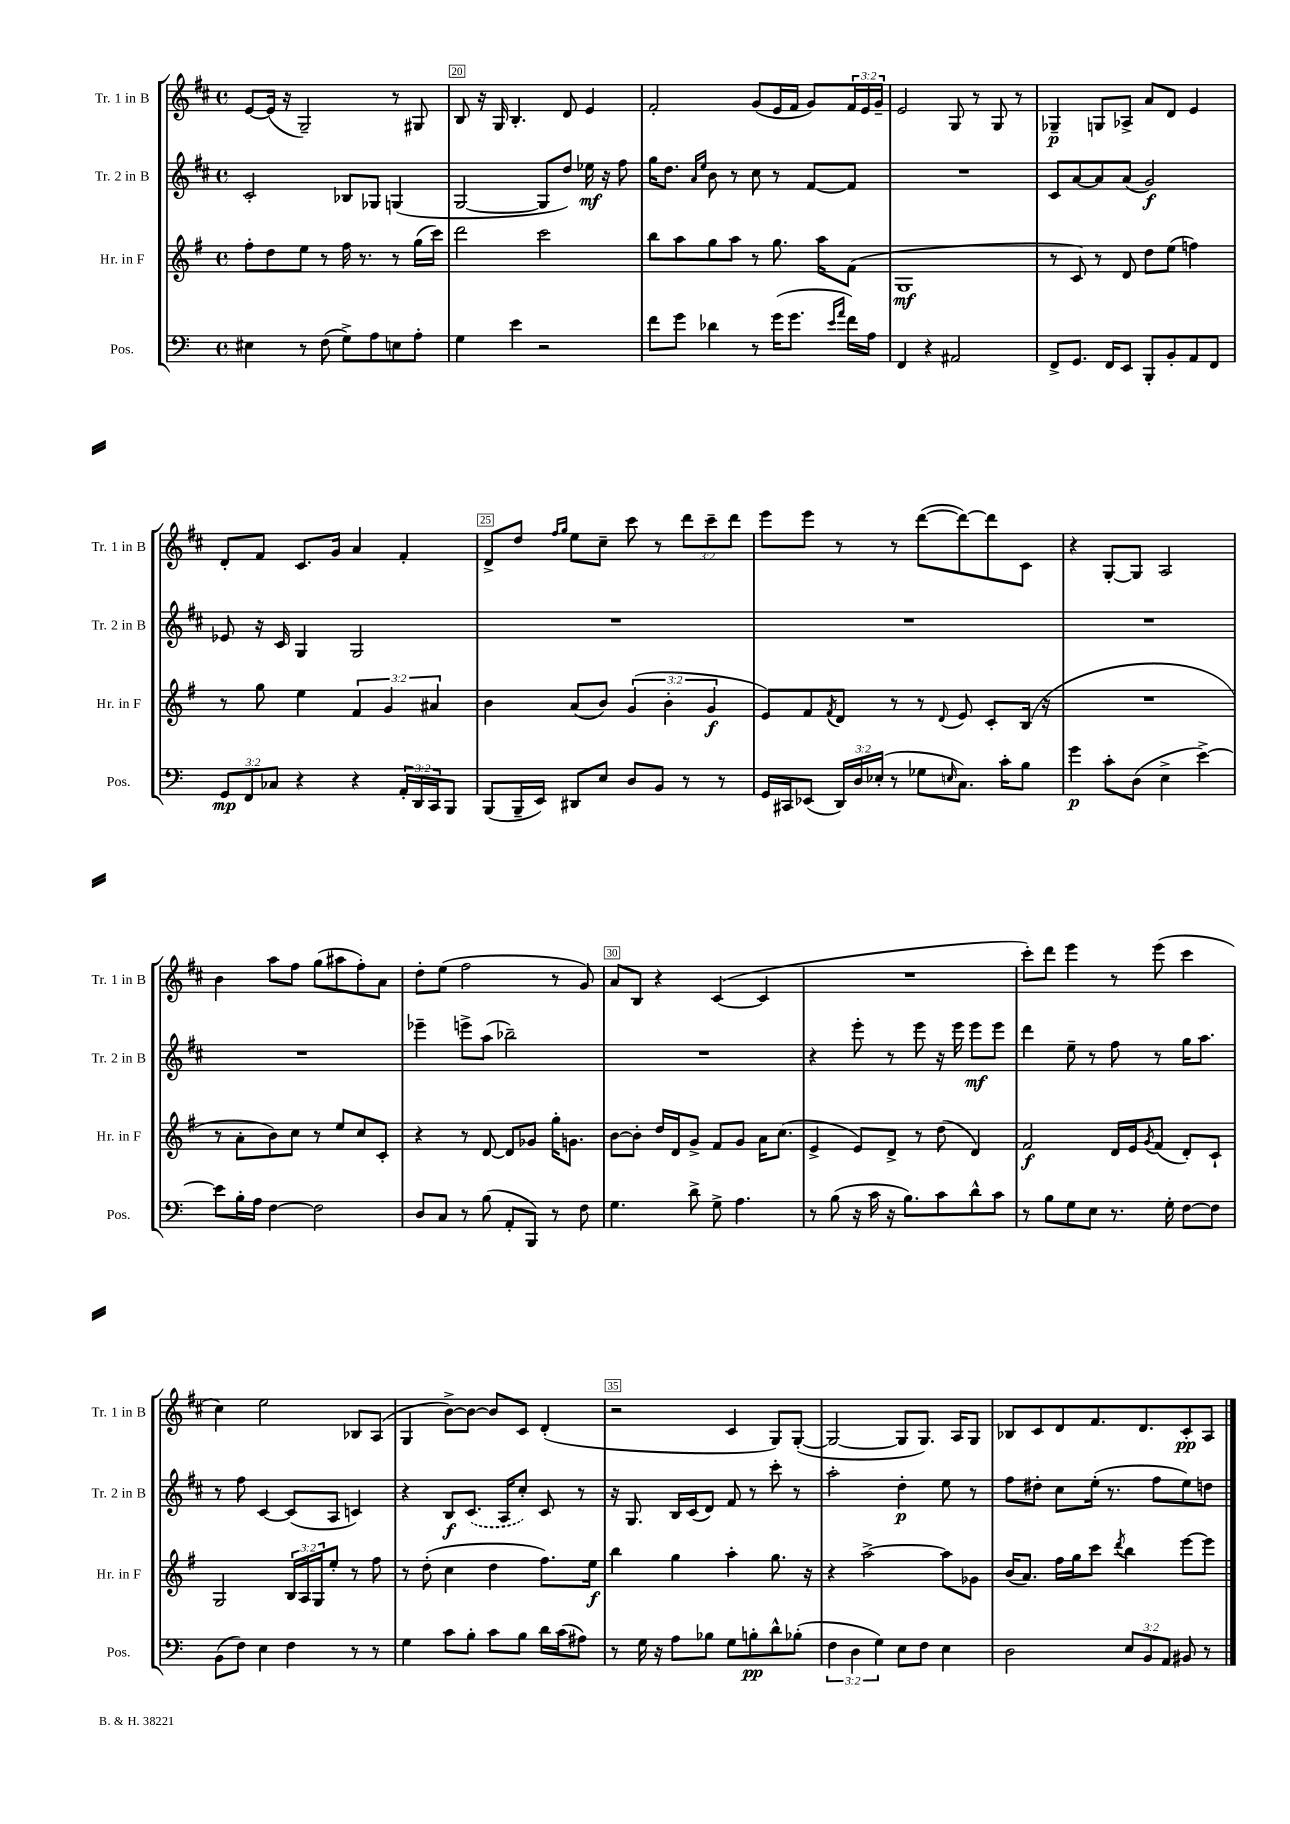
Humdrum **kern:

**kern	**dynam	**kern	**dynam	**kern	**dynam	**kern	**dynam
*part4	*part4	*part3	*part3	*part2	*part2	*part1	*part1
*staff4	*staff4	*staff3	*staff3	*staff2	*staff2	*staff1	*staff1
*I"Pos.	*	*I"Hr. in F	*	*I"Tr. 2 in B	*	*I"Tr. 1 in B	*
*I'Pos.	*	*I'Hr. in F	*	*I'Tr. 2 in B	*	*I'Tr. 1 in B	*
*clefF4	*	*clefG2	*	*clefG2	*	*clefG2	*
*k[]	*	*k[f#]	*	*k[f#c#]	*	*k[f#c#]	*
*M4/4	*	*M4/4	*	*M4/4	*	*M4/4	*
*met(c)	*	*met(c)	*	*met(c)	*	*met(c)	*
=19	=19	=19	=19	=19	=19	=19	=19
4E#X\	.	8ff#'\L	.	2c#'/	.	[8e/L	.
.	.	8dd\	.	.	.	(16e/Jk]	.
.	.	.	.	.	.	16r	.
8r	.	8ee\J	.	.	.	2G~/)	.
(8F\	.	8r	.	.	.	.	.
8G^\L)	.	16ff#\	.	8B-X/L	.	.	.
.	.	8.r	.	.	.	.	.
8A\	.	.	.	8G-X/J	.	.	.
8En\	.	8r	.	(4Gn/	.	8r	.
8A'\J	.	(16gg\LL	.	.	.	8G#X/	.
.	.	16ccc\JJ)	.	.	.	.	.
=20	=20	=20	=20	=20	=20	=20	=20
4G\	.	2ddd\	.	[2G/	.	8B/	.
.	.	.	.	.	.	16r	.
.	.	.	.	.	.	16G/	.
4e\	.	.	.	.	.	4.B'/	.
2r	.	2ccc\	.	8G/L]	.	.	.
.	.	.	.	8dd/J)	.	8d/	.
.	.	.	.	16ee-X\	mf	4e/	.
.	.	.	.	16r	.	.	.
.	.	.	.	8ff#\	.	.	.
=21	=21	=21	=21	=21	=21	=21	=21
8f\L	.	8bb\L	.	16gg\KL	.	2f#'/	.
.	.	.	.	8.dd\J	.	.	.
8g\J	.	8aa\	.	.	.	.	.
.	.	.	.	16qqa/LL	.	.	.
.	.	.	.	16qqee/JJ	.	.	.
4d-X\	.	8gg\	.	8b\	.	.	.
.	.	8aa\J	.	8r	.	.	.
8r	.	8r	.	8cc#\	.	(8g/L	.
(16g\KL	.	8.gg\	.	8r	.	16e/L	.
8.g\J	.	.	.	.	.	16f#/JJ	.
.	.	.	.	[8f#/L	.	8g/L)	.
.	.	16aa\KL	.	.	.	.	.
16qqe/LL	.	.	.	.	.	.	.
16qqa/JJ	.	.	.	.	.	.	.
16f\LL)	.	(8f#\J	.	8f#/J]	.	24f#/L	.
.	.	.	.	.	.	24e/	.
16A\JJ	.	.	.	.	.	.	.
.	.	.	.	.	.	24g~/JJ	.
=22	=22	=22	=22	=22	=22	=22	=22
4FF/	.	1G	mf	1r	.	2e/	.
4r	.	.	.	.	.	.	.
2AA#X/	.	.	.	.	.	8G/	.
.	.	.	.	.	.	8r	.
.	.	.	.	.	.	8G/	.
.	.	.	.	.	.	8r	.
=23	=23	=23	=23	=23	=23	=23	=23
8FF^/L	.	8r	.	8c#/L	.	4G-X~/	p
8.GG/J	.	8c/)	.	[8a/	.	.	.
.	.	8r	.	8a/]	.	8Gn/L	.
16FF/KL	.	.	.	.	.	.	.
8EE/J	.	8d/	.	(8a/J	.	8A-X^/J	.
8BBB'/L	.	8dd\L	.	2g/)	f	8a/L	.
8BB'/	.	(8ee\J	.	.	.	8d/J	.
8AA/	.	4ffn\)	.	.	.	4e/	.
8FF/J	.	.	.	.	.	.	.
!!LO:LB:g=z
=24	=24	=24	=24	=24	=24	=24	=24
12GG/L	mp	8r	.	8e-X/	.	8d'/L	.
12FF/	.	.	.	.	.	.	.
.	.	8gg\	.	16r	.	8f#/J	.
12C-X/J	.	.	.	.	.	.	.
.	.	.	.	16c#/	.	.	.
4r	.	4ee\	.	4G/	.	8.c#/L	.
.	.	.	.	.	.	16g/Jk	.
4r	.	6f#/	.	2G/	.	4a/	.
.	.	6g/	.	.	.	.	.
24AA'/LL	.	.	.	.	.	4f#'/	.
24DD/	.	.	.	.	.	.	.
24CC/J	.	6a#X/	.	.	.	.	.
8BBB/J	.	.	.	.	.	.	.
=25	=25	=25	=25	=25	=25	=25	=25
(8BBB/L	.	4b\	.	1r	.	8d^/L	.
16BBB~/L	.	.	.	.	.	8dd/J	.
16EE/JJ)	.	.	.	.	.	.	.
.	.	.	.	.	.	16qqff#/LL	.
.	.	.	.	.	.	16qqgg/JJ	.
8DD#X/L	.	(8a/L	.	.	.	8ee\L	.
8E/J	.	8b/J)	.	.	.	8cc#~\J	.
8D/L	.	(6g/	.	.	.	8ccc#\	.
8BB/J	.	.	.	.	.	8r	.
.	.	6b'\	.	.	.	.	.
8r	.	.	.	.	.	12ddd\L	.
.	.	6g/	f	.	.	12ccc#~\	.
8r	.	.	.	.	.	.	.
.	.	.	.	.	.	12ddd\J	.
=26	=26	=26	=26	=26	=26	=26	=26
16GG/LL	.	8e/L)	.	1r	.	8eee\L	.
16CC#X/J	.	.	.	.	.	.	.
(8EE-X/J	.	8f#/	.	.	.	8eee\J	.
.	.	8qf#/	.	.	.	.	.
24DD/LL)	.	8d/J	.	.	.	8r	.
24D/	.	.	.	.	.	.	.
(24E-X'/JJ	.	.	.	.	.	.	.
8r	.	8r	.	.	.	8r	.
8G-X\L	.	8r	.	.	.	([8ddd\L	.
16qqEn/	.	8qqd/	.	.	.	.	.
8.C\J)	.	8e/	.	.	.	8ddd\_)	.
.	.	8c'/L	.	.	.	8ddd\]	.
16c'\KL	.	.	.	.	.	.	.
8B\J	.	(16B/Jk	.	.	.	8c#\J	.
.	.	16r	.	.	.	.	.
=27	=27	=27	=27	=27	=27	=27	=27
4g\	p	1r	.	1r	.	4r	.
8c'\L	.	.	.	.	.	[8G'/L	.
(8D\J	.	.	.	.	.	8G/J]	.
4E^\	.	.	.	.	.	2A/	.
[4e^\)	.	.	.	.	.	.	.
!!LO:LB:g=z
=28	=28	=28	=28	=28	=28	=28	=28
8e\L]	.	8r	.	1r	.	4b\	.
16B'\L	.	8a'\L	.	.	.	.	.
16A\JJ	.	.	.	.	.	.	.
[4F\	.	8b\)	.	.	.	8aa\L	.
.	.	8cc\J	.	.	.	8ff#\J	.
2F\]	.	8r	.	.	.	(8gg\L	.
.	.	8ee/L	.	.	.	8aa#X\	.
.	.	8cc/	.	.	.	8ff#'\)	.
.	.	8c'/J	.	.	.	8a\J	.
=29	=29	=29	=29	=29	=29	=29	=29
8D/L	.	4r	.	4eee-X~\	.	8dd'\L	.
8C/J	.	.	.	.	.	(8ee\J	.
8r	.	8r	.	8eeen^\L	.	2ff#\	.
(8B\	.	[8d/	.	(8aa\J	.	.	.
8AA'/L	.	8d/L]	.	2bb-X~\)	.	.	.
8BBB/J)	.	8g-X/J	.	.	.	.	.
8r	.	16gg'\KL	.	.	.	8r	.
.	.	8.gn\J	.	.	.	.	.
8F\	.	.	.	.	.	8g/)	.
=30	=30	=30	=30	=30	=30	=30	=30
4.G\	.	[8b\L	.	1r	.	8a/L	.
.	.	8b'\J]	.	.	.	8B/J	.
.	.	16dd/LL	.	.	.	4r	.
.	.	16d/J	.	.	.	.	.
8d^\	.	8g^/J	.	.	.	.	.
8G^\	.	8f#/L	.	.	.	([4c#/	.
4.A\	.	8g/J	.	.	.	.	.
.	.	16a\KL	.	.	.	4c#/]	.
.	.	(8.cc\J	.	.	.	.	.
=31	=31	=31	=31	=31	=31	=31	=31
8r	.	4e^/	.	4r	.	1r	.
(8B\	.	.	.	.	.	.	.
16r	.	8e/L)	.	8eee'\	.	.	.
16c\	.	.	.	.	.	.	.
16r	.	8d^/J	.	8r	.	.	.
8.B\L)	.	.	.	.	.	.	.
.	.	8r	.	8eee\	.	.	.
8c\	.	(8dd\	.	16r	.	.	.
.	.	.	.	16eee\	.	.	.
8d^^\	.	4d/)	.	8eee\L	mf	.	.
8c\J	.	.	.	8eee\J	.	.	.
=32	=32	=32	=32	=32	=32	=32	=32
8r	.	2f#/	f	4ddd\	.	8ccc#'\L)	.
8B\L	.	.	.	.	.	8ddd\J	.
8G\	.	.	.	8ee~\	.	4eee\	.
8E\J	.	.	.	8r	.	.	.
8.r	.	16d/LL	.	8ff#\	.	8r	.
.	.	16e/J	.	.	.	.	.
.	.	8qg/	.	.	.	.	.
.	.	(8f#/J	.	8r	.	(8eee\	.
16G'\	.	.	.	.	.	.	.
[8F\L	.	8d'/L)	.	16gg\KL	.	4ccc#\	.
.	.	.	.	8.aa\J	.	.	.
8F\J]	.	8c`/J	.	.	.	.	.
!!LO:LB:g=z
=33	=33	=33	=33	=33	=33	=33	=33
(8BB\L	.	2G/	.	8r	.	4cc#\)	.
8F\J)	.	.	.	8ff#\	.	.	.
4E\	.	.	.	[4c#/	.	2ee\	.
4F\	.	24B/LL	.	(8c#/L]	.	.	.
.	.	24A/	.	.	.	.	.
.	.	24G/J	.	.	.	.	.
.	.	8ee'/J	.	8A/J	.	.	.
8r	.	8r	.	4cn/)	.	8B-X/L	.
8r	.	8ff#\	.	.	.	(8A/J	.
=34	=34	=34	=34	=34	=34	=34	=34
4G\	.	8r	.	4r	.	4G/	.
.	.	(8dd'\	.	.	.	.	.
8c\L	.	4cc\	.	8B/L	f	[8b^\L)	.
8B'\J	.	.	.	(8.c#/J	.	8b\J_	.
8c\L	.	4dd\	.	.	.	8b/L]	.
.	.	.	.	16A/KL	.	.	.
8B\J	.	.	.	8cc#'/J)	.	8c#/J	.
16d\LL	.	8.ff#\L)	.	8c#/	.	(4d'/	.
(16c\J	.	.	.	.	.	.	.
8A#X\J)	.	.	.	8r	.	.	.
.	.	16ee\Jk	f	.	.	.	.
=35	=35	=35	=35	=35	=35	=35	=35
8r	.	4bb\	.	16r	.	2r	.
.	.	.	.	8.G/	.	.	.
16G\	.	.	.	.	.	.	.
16r	.	.	.	.	.	.	.
8A\L	.	4gg\	.	16B/LL	.	.	.
.	.	.	.	(16c#/J	.	.	.
8B-X\J	.	.	.	8d/J)	.	.	.
8G\L	.	4aa'\	.	8f#/	.	4c#/	.
8Bn'\	pp	.	.	8r	.	.	.
8d^^\	.	8.gg\	.	8ccc#'\	.	8G/L)	.
(8B-X'\J	.	.	.	8r	.	([8G'/J	.
.	.	16r	.	.	.	.	.
=36	=36	=36	=36	=36	=36	=36	=36
6F\	.	4r	.	2aa'\	.	2G/_	.
6D\	.	.	.	.	.	.	.
.	.	[2aa^\	.	.	.	.	.
6G\)	.	.	.	.	.	.	.
8E\L	.	.	.	4dd'\	p	8G/L]	.
8F\J	.	.	.	.	.	8.G/J)	.
4E\	.	8aa\L]	.	8ee\	.	.	.
.	.	.	.	.	.	16A/KL	.
.	.	8g-X\J	.	8r	.	8G/J	.
=37	=37	=37	=37	=37	=37	=37	=37
2D\	.	(16b/KL	.	8ff#\L	.	8B-X/L	.
.	.	8.a/J)	.	.	.	.	.
.	.	.	.	8dd#X'\J	.	8c#/	.
.	.	16ff#\LL	.	8cc#\L	.	8d/	.
.	.	16gg\J	.	.	.	.	.
.	.	8ccc\J	.	(16ee'\Jk	.	8.f#/	.
.	.	.	.	8.r	.	.	.
.	.	8qddd/	.	.	.	.	.
12E/L	.	4bb\	.	.	.	.	.
.	.	.	.	.	.	8.d/	.
12BB/	.	.	.	.	.	.	.
.	.	.	.	8ff#\L	.	.	.
12AA/J	.	.	.	.	.	.	.
8BB#X/	.	[8eee\L	.	8ee\)	.	8c#'/	pp
8r	.	8eee\J]	.	8ddn\J	.	8A/J	.
==	==	==	==	==	==	==	==
*-	*-	*-	*-	*-	*-	*-	*-
